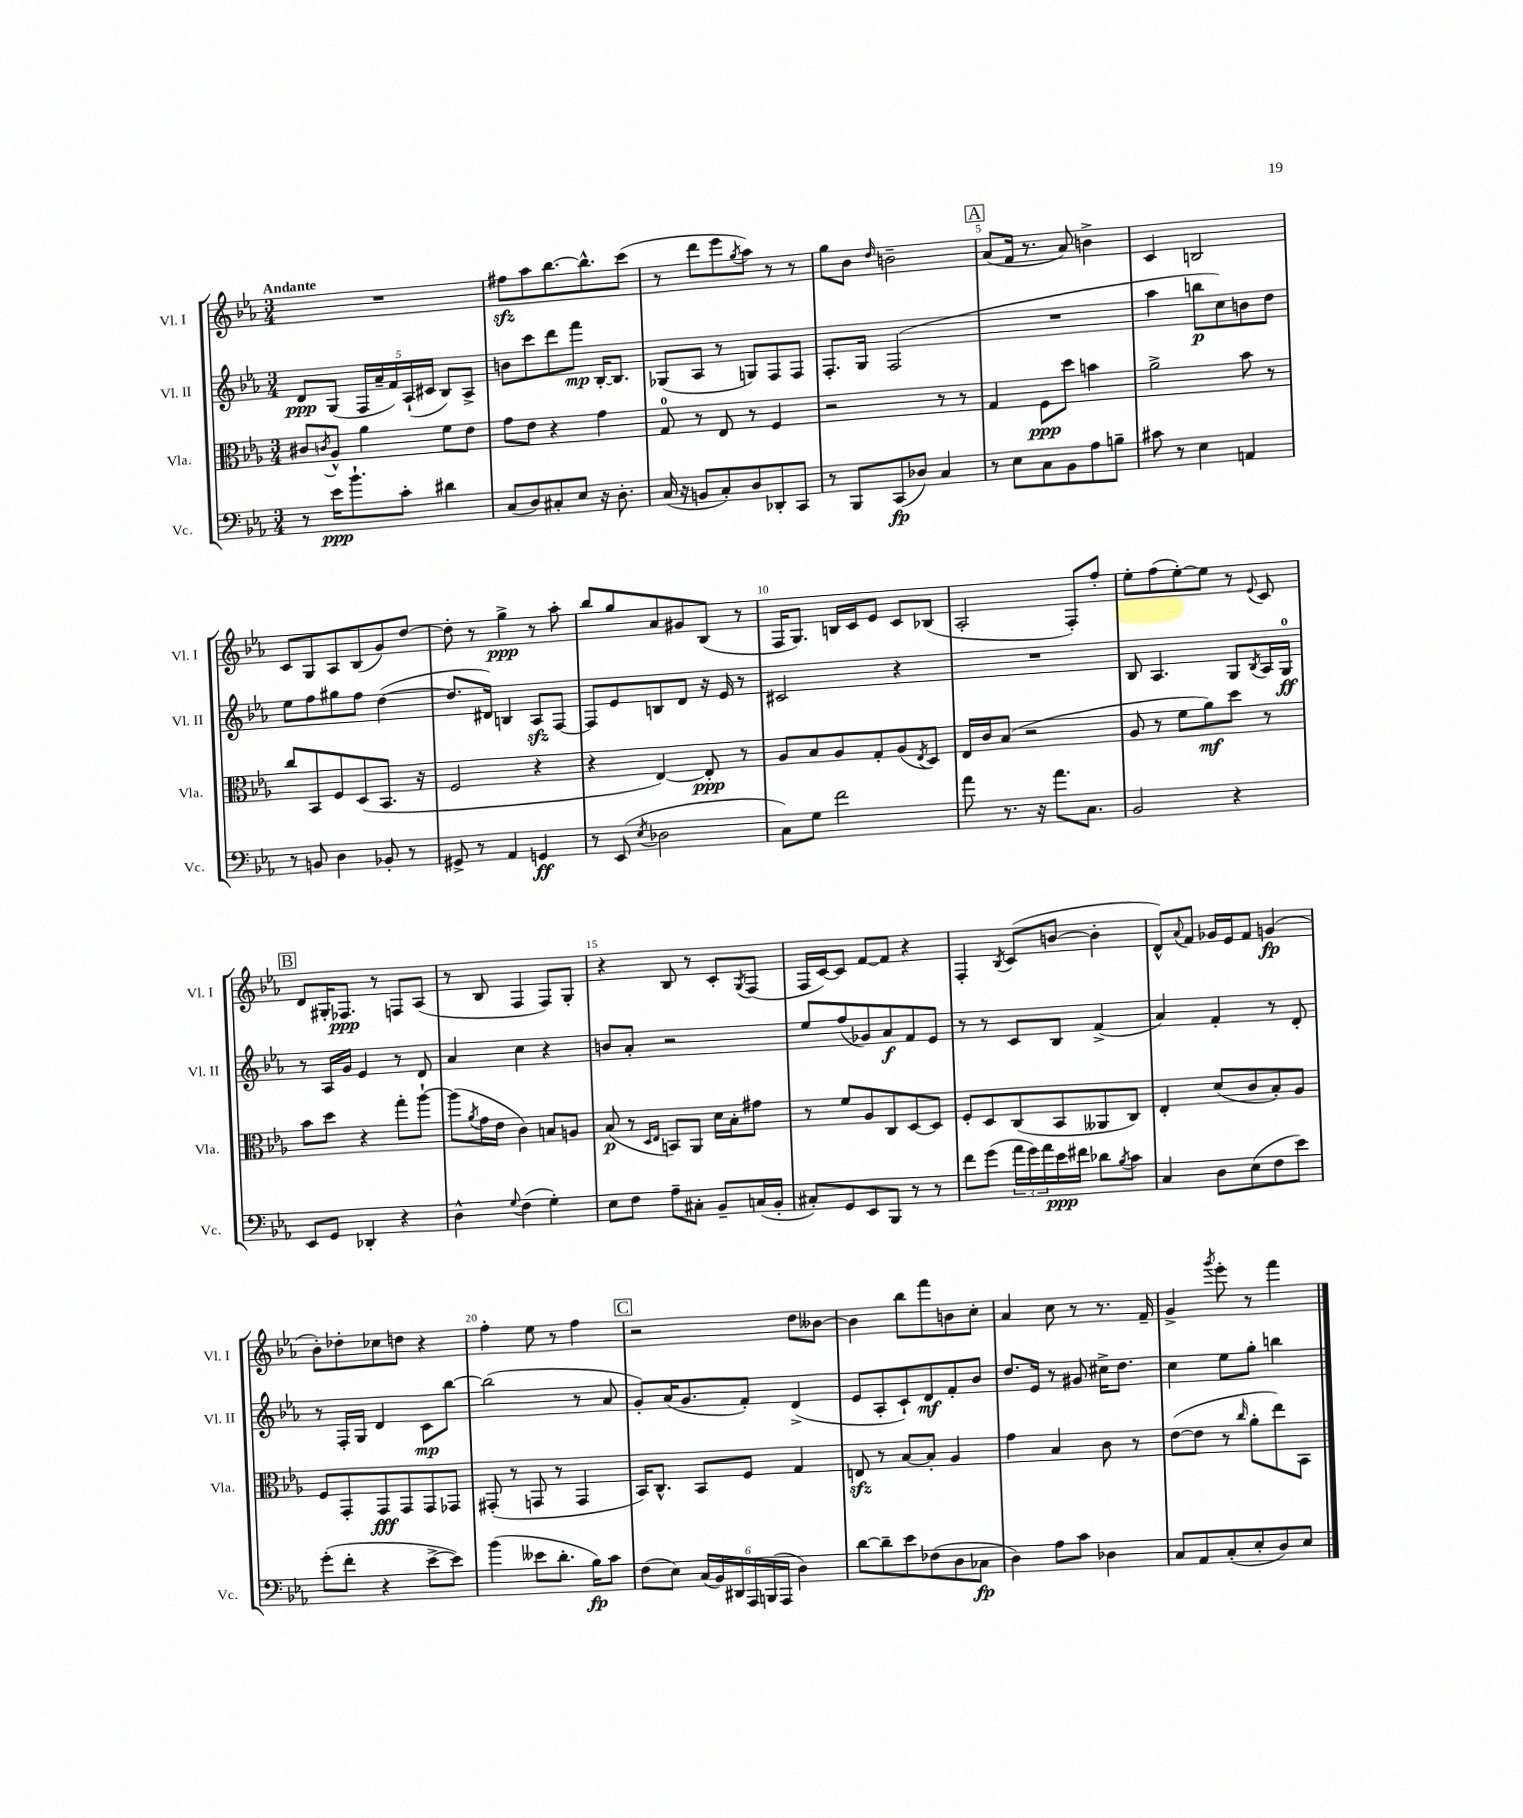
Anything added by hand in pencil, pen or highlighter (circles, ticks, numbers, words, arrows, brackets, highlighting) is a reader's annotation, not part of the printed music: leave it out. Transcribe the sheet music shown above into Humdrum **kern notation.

**kern	**kern	**kern	**kern
*staff4	*staff3	*staff2	*staff1
*clefF4	*clefC3	*clefG2	*clefG2
*k[b-e-a-]	*k[b-e-a-]	*k[b-e-a-]	*k[b-e-a-]
*M3/4	*M3/4	*M3/4	*M3/4
8r	8c#	8d	2.r
.	8qc	.	.
16e-	8A-^^	(8G	.
8.b-`	.	.	.
.	4a-	20F	.
.	.	20a-~	.
.	.	20f)	.
8c'	.	.	.
.	.	(20A-`	.
.	.	20c#	.
4d#	8f	8B-)	.
.	8e-	8A-^	.
=	=	=	=
(8C	8g	8b	8ff#
8D)	8e-	8ccc	8aa-
8C#'	4r	8ddd	[8.bb-
8E-	.	8fff	.
.	.	.	8.bb-^^]
16r	4g	[16B-'	.
8.D'	.	8.B-]	.
.	.	.	(8ccc
=	=	=	=
(16C	8G	(8G-	8r
16r	.	.	.
8BB	8r	8A-	8ddd
8C')	8E-	8r	8eee-
.	.	.	8qgg
8D	8r	8G)	8aa-)
8DD-'	4F	8F	8r
8CC	.	8F	8r
=	=	=	=
8r	2r	8.F'	8gg
8BBB-	.	.	8b-
.	.	16G	.
.	.	.	16qqdd
(8CC	.	(2F	2b~
8D-)	.	.	.
4C	8r	.	.
.	8r	.	.
=	=	=	=
8r	4G	2.r	(8a-
8E-	.	.	16f
.	.	.	8.r
8C	8F	.	.
8BB-	8dd	.	8a-)
8A-	4b	.	4b^
8B~	.	.	.
=	=	=	=
8c#	2a-^	4aa-	4c
8r	.	.	.
4E-	.	8bb	2B
.	.	8cc)	.
4AA	8b-	8b	.
.	8r	8dd	.
=	=	=	=
8r	8cc	8ee-	8c
8BB	8BB-	8ff	8G
4D	8F	8gg#	8A-
.	(8D	8ff	(8B-
8BB-'	8.BB-	([4dd	8g)
8r	.	.	[8dd
.	16r	.	.
=	=	=	=
8GG#^	2F	8.dd]	8dd']
8r	.	.	8r
.	.	16d#)	.
4AA-	.	4B	4gg^
4GG	4r	8A-	8r
.	.	[8F	8aa-'
=	=	=	=
8r	4r	8F]	8bb-
(8EE-	.	8e-	8gg
8qE-	.	.	.
2D-	[4E-)	8B	8a-
.	.	8d	8g#
.	8E-']	16r	(8B-
.	.	16e-	.
.	8r	8r	8r
=	=	=	=
8C)	8A-	2c#	16F
.	.	.	8.G)
8G	8B-	.	.
2f	8A-	.	16B
.	.	.	16c
.	8G'	.	8e-
.	(8A-	4r	8c
.	8qE-	.	.
.	8D)	.	(8B-
=	=	=	=
8a-	16E-	2.r	2A-'
.	16c	.	.
8.r	(8B-	.	.
.	2r	.	.
16r	.	.	.
8.a-	.	.	.
.	.	.	8F')
8.C	.	.	.
.	.	.	8ff'
=	=	=	=
2BB-	8A-	8B-	8ee-'
.	8r	4.A-	(8ff
.	8f	.	[8ee-')
.	8a-)	.	8ee-]
4r	8dd	8G	8r
.	.	8qB-	8qqe-
.	8r	16A-	8c
.	.	16G	.
=	=	=	=
8EE-	8b-	8r	8d
8GG	8dd	16A-	16G#'
.	.	16g	8.F-
4DD-'	4r	4e-	.
.	.	.	8r
4r	8gg'	8r	8F
.	[8aa-`	8d	(8A-
=	=	=	=
4D^^	(8aa-]	4a-	8r
.	8qa-	.	.
.	16g	.	8B-
.	16e-	.	.
8qqG	.	.	.
(4F	4c)	4cc	4F
4G')	8B	4r	8F)
.	8A	.	8G'
=	=	=	=
8E-	(8B-	8b	4r
8F	8r	8a-'	.
.	16qqD	.	.
.	16qqE-	.	.
8A-~	8BB)	2r	8B-
8C#'	8AA-	.	8r
8BB-~	16d	.	8c'
.	16B-'	.	.
.	.	.	8qG
(16C	8g#	.	(8F
16BB-'	.	.	.
=	=	=	=
8C#')	8r	8ee-	16F
.	.	.	[16c)
8GG	8f	(8ff	8c]
8EE-	8A-	8g-)	[8f
8BBB-	8C	8a-	8f]
8r	[8D	8f	4r
8r	8D]	8e-	.
=	=	=	=
8f	8F'	8r	4F'
(8g	8D	8r	.
.	.	.	8qB-
24a-	(8C	8c	(8c
24g)	.	.	.
24a-	.	.	.
16e-	8BB-	8B-	[8b
16f#	.	.	.
8d-	8AA--	(4f^	4b']
8qB-	.	.	.
8c	8C)	.	.
=	=	=	=
4C	4E-'	4a-)	8d^^)
.	.	.	8qqa-
.	.	.	8f
8D	(8d	4f'	16g-
.	.	.	16e-
(8E-	8c	.	8f
8F	8B-')	8r	(4g
8e-)	8A-	8d'	.
=	=	=	=
(8g'	8F	8r	8b-')
8f'	8GG'	16F'	8dd-'
.	.	16G	.
4r	8GG	4d	8cc-
.	8GG	.	8dd
[8e-^	8GG	8c	4r
8e-])	8GG-	[8bb-	.
=	=	=	=
(4b-	(8GG#'	(2bb-]	4ff'
.	8r	.	.
8e--	8GG	.	8ee-
8.d'	8r	.	8r
.	4GG	8r	4ff
16B-)	.	.	.
8c	.	8a-	.
=	=	=	=
(8F	16BB-)	8g')	2r
.	8.C^^	.	.
8E-)	.	(16a-	.
.	.	8.g	.
(24C	8BB-	.	.
24BB-)	.	.	.
24DD#	.	.	.
24AAA-	8F	8f')	.
(24BBB	.	.	.
24AAA-	.	.	.
4D)	4G	(4d^	8dd
.	.	.	[8b--
=	=	=	=
[8d	8E	8e-	4b--]
8d~]	8r	8A-'	.
8e-	[8B-	8c`)	8bb-
(8F-	8B-']	8d	8fff
8D	4A-	8f'	8b
8C-	.	8b-	8cc'
=	=	=	=
4D)	4g	8.dd	4a-
.	.	16e-	.
8A-	4B-	8r	8cc
8c	.	8g#	8r
4D-	8c	16cc#^	8.r
.	.	8.dd	.
.	8r	.	.
.	.	.	16f~
=	=	=	=
8C	([8e-	4cc	4g^
8AA-	8e-]	.	.
.	.	.	8qggg
(8C'	8r	8ee-	8eee-'
.	16qqcc	.	.
8E-'	8a-'	8gg'	8r
8D)	8ee-)	4bb	4fff
8E-	8BB-	.	.
==	==	==	==
*-	*-	*-	*-
